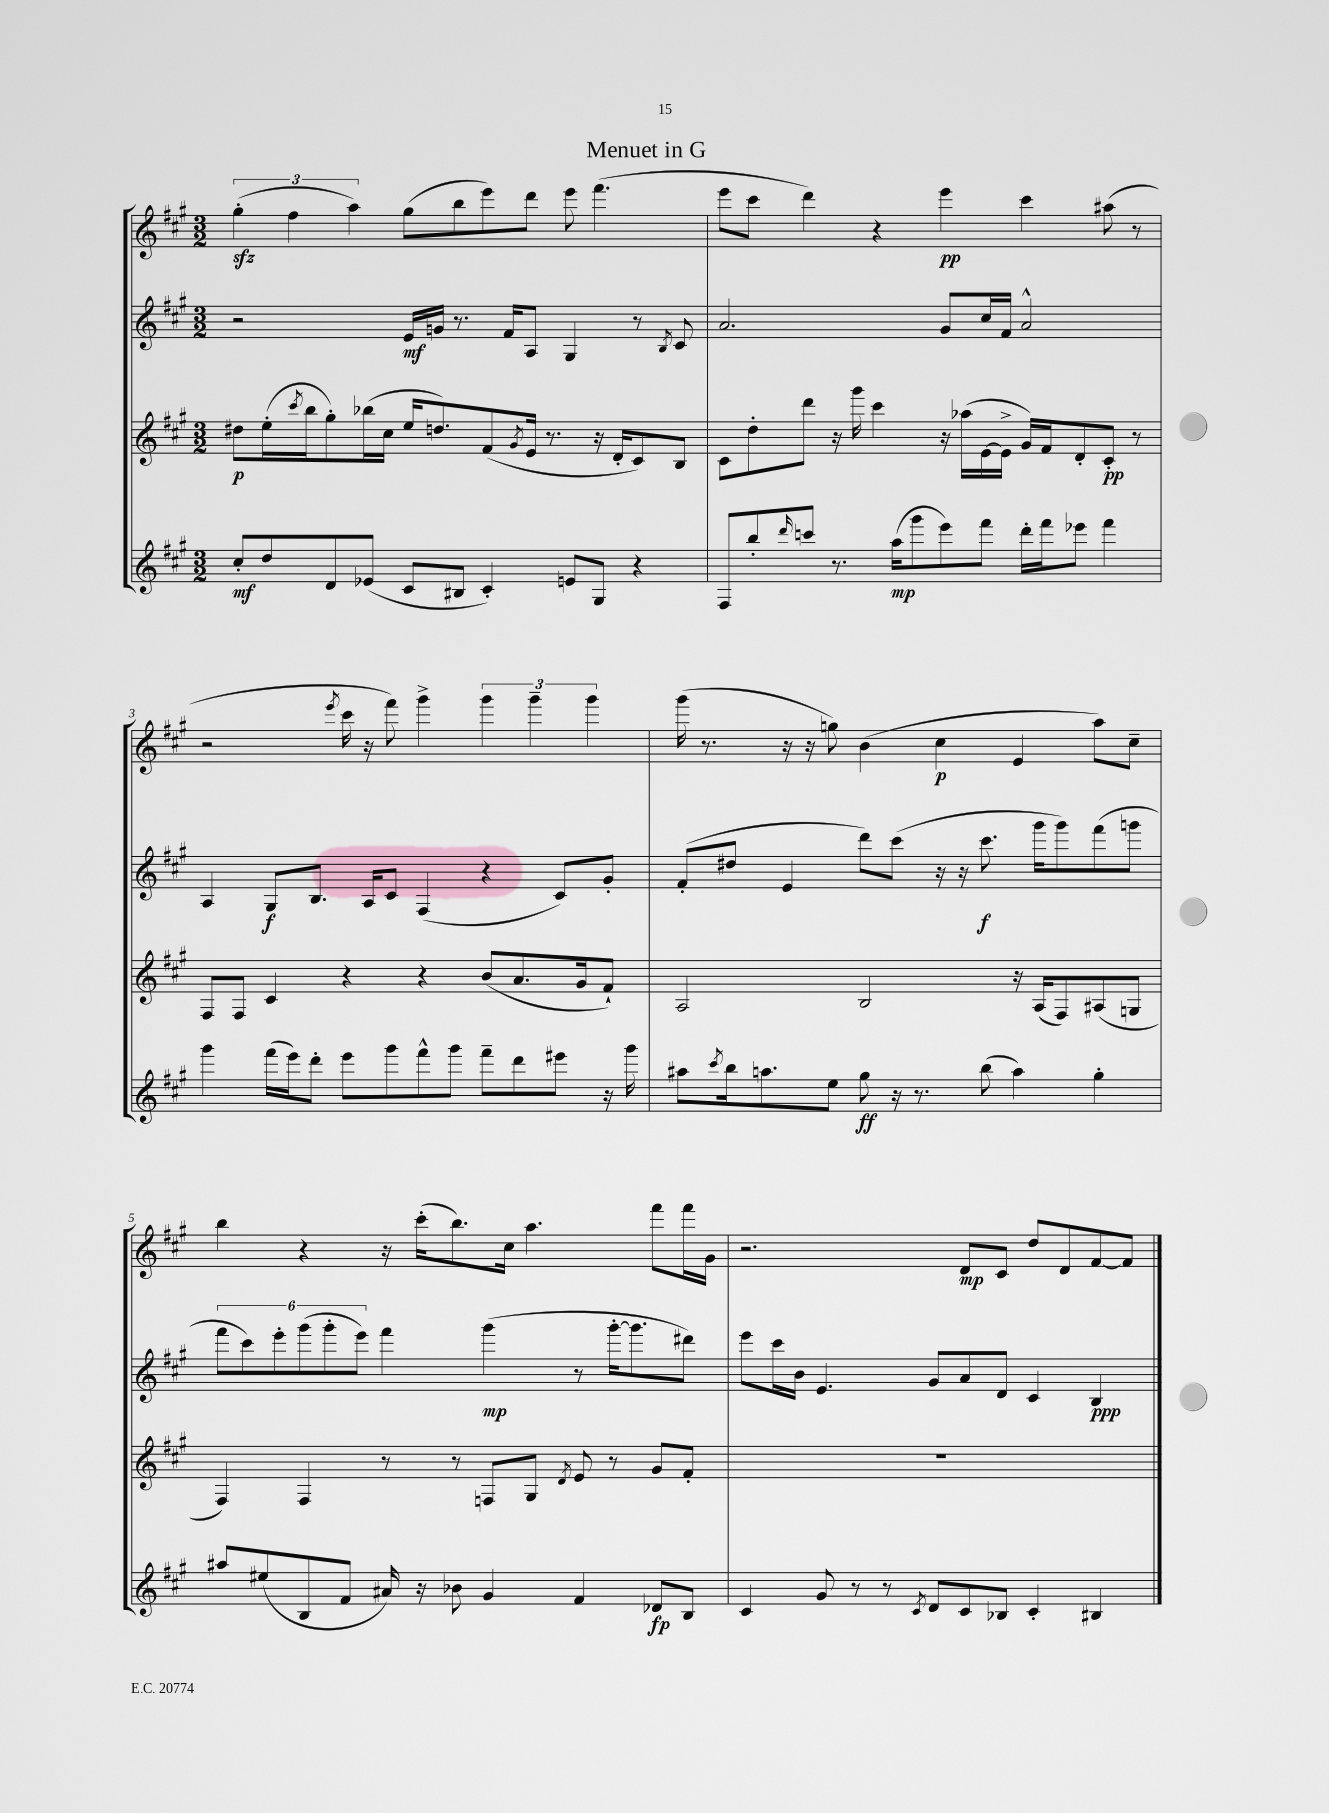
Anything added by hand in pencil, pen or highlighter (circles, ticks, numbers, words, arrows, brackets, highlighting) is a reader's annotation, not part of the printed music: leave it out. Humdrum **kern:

**kern	**kern	**kern	**kern
*staff4	*staff3	*staff2	*staff1
*clefG2	*clefG2	*clefG2	*clefG2
*k[f#c#g#]	*k[f#c#g#]	*k[f#c#g#]	*k[f#c#g#]
*M3/2	*M3/2	*M3/2	*M3/2
8cc#'	8dd#	2r	(6gg#'
8dd	(16ee'	.	.
.	.	.	6ff#
.	8qccc#	.	.
.	16bb	.	.
8d	8gg#')	.	.
.	.	.	6aa)
(8e-	(16bb-	.	.
.	16cc#	.	.
8c#	16ee	16e	(8gg#
.	8.dd)	16g	.
8B#	.	8.r	8bb
4c#')	(8f#	.	8eee)
.	.	16f#	.
.	8qg#	.	.
.	16e	8A	8ddd
.	8.r	.	.
8e	.	4G#	8eee
8G#	16r	.	(4.fff#
.	16d'	.	.
4r	8c#)	8r	.
.	.	8qB	.
.	8B	8c#	.
=	=	=	=
8F#	8c#	2.a	8eee
8bb'	8dd'	.	8ccc#
16qqddd	.	.	.
8ccc	8ddd	.	4ddd)
8.r	16r	.	.
.	16ggg#	.	.
.	4ccc#	.	4r
(16aa	.	.	.
8ggg#	.	.	.
8eee)	16r	8g#	4eee
.	(16aa-	.	.
8fff#	[16e	16cc#	.
.	16e^]	16f#	.
16ddd'	16g#)	2a^^	4ccc#
16fff#	16f#	.	.
8eee-	8d'	.	.
4fff#	8c#'	.	(8aa#
.	8r	.	8r
=	=	=	=
4ggg#	8F#	4A	2r
.	8F#	.	.
(16fff#	4c#	8G#	.
16eee)	.	.	.
8ddd'	.	8.B	.
.	.	.	8qeee
8eee	4r	.	16ccc#
.	.	16A	16r
8ggg#	.	8c#	8fff#)
8fff#^^	4r	(4F#	4ggg#^
8ggg#	.	.	.
8fff#~	(8b	4r	6ggg#
8ddd	8.a	.	.
.	.	.	6ggg#~
8eee#	.	8c#)	.
.	16g#	.	.
.	.	.	6ggg#
16r	8f#`)	8g#'	.
16ggg#	.	.	.
=	=	=	=
8aa#	2A	(8f#'	(16ggg#
.	.	.	8.r
8qccc#	.	.	.
16bb	.	8dd#	.
8.aa	.	.	.
.	.	4e	16r
.	.	.	16r
8ee	.	.	8gg)
8gg#	2B	8ddd)	(4b
16r	.	(8ccc#	.
8.r	.	.	.
.	.	16r	4cc#
.	.	16r	.
(8bb	.	8.ccc#	.
4aa)	16r	.	4e
.	(16A	16ggg#	.
.	8F#)	8ggg#)	.
4gg#'	(8A#	(8fff#	8aa)
.	8G	8ggg	8cc#~
=	=	=	=
8aa#	4F#)	12fff#	4bb
.	.	12ccc#)	.
(8ee#	.	.	.
.	.	12eee'	.
8B	4F#	(12ggg#	4r
.	.	12ggg#'	.
8f#	.	.	.
.	.	12eee)	.
16a#)	8r	4fff#	16r
16r	.	.	(16ccc#'
8b-	8r	.	8.bb)
4g#	8F	(4ggg#	.
.	.	.	16cc#
.	8G#	.	4.aa
.	8qd	.	.
4f#	8e	8r	.
.	8r	[16ggg#'	.
.	.	8.ggg#]	.
8d-	8g#	.	8fff#
8B	8f#'	8ddd#)	16fff#
.	.	.	16g#
=	=	=	=
4c#	1.r	8eee	2.r
.	.	16ccc#	.
.	.	16b	.
8g#	.	4.e	.
8r	.	.	.
8r	.	.	.
8qc#	.	.	.
8d	.	8g#	.
8c#	.	8a	8d
8B-	.	8d	8c#
4c#'	.	4c#	8dd
.	.	.	8d
4B#	.	4B	[8f#
.	.	.	8f#]
==	==	==	==
*-	*-	*-	*-
